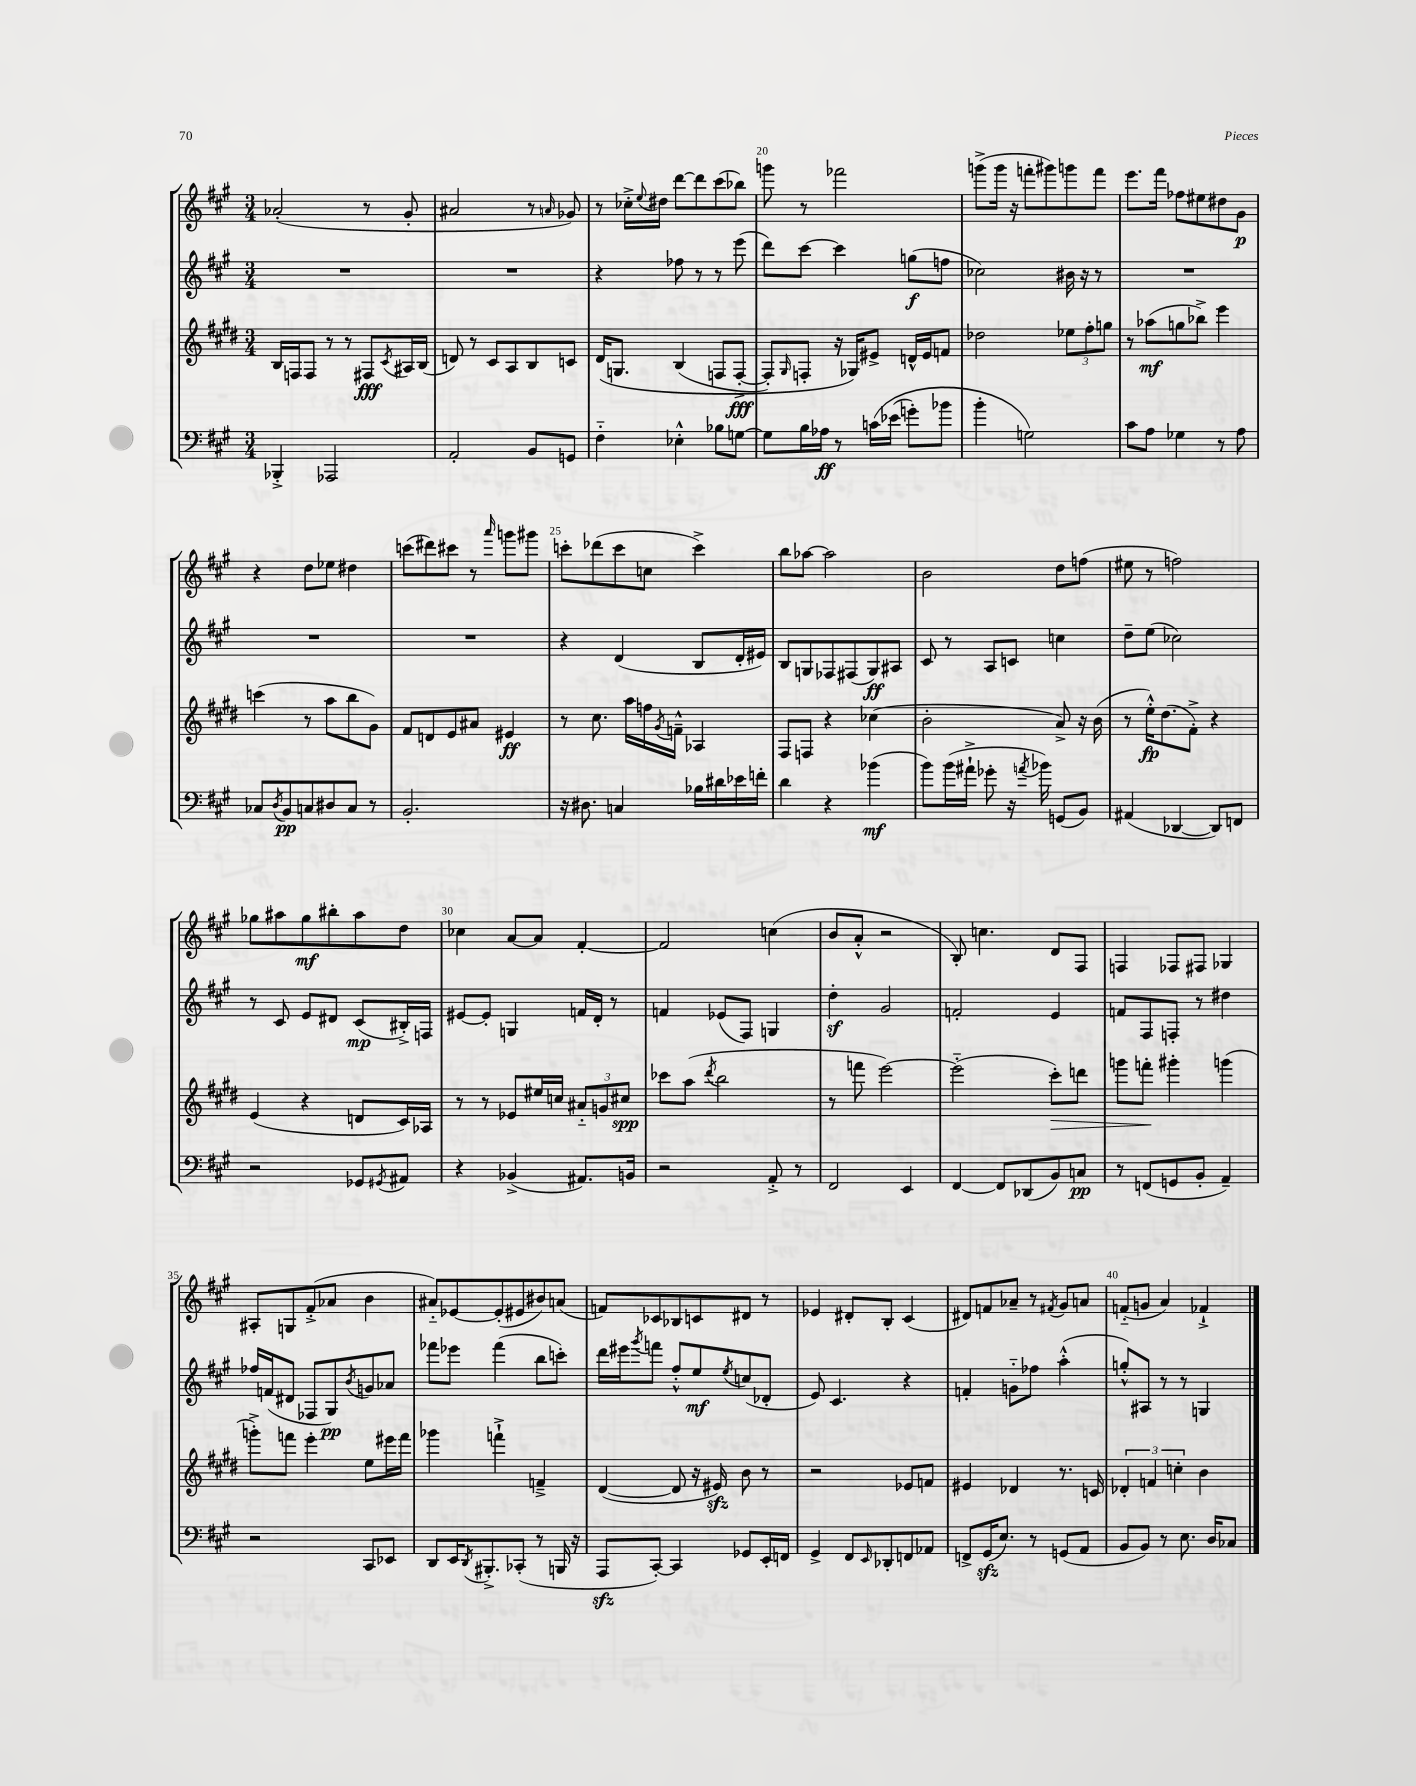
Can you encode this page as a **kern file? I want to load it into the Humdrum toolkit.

**kern	**kern	**kern	**kern
*staff4	*staff3	*staff2	*staff1
*clefF4	*clefG2	*clefG2	*clefG2
*k[f#c#g#]	*k[f#c#g#d#]	*k[f#c#g#]	*k[f#c#g#]
*M3/4	*M3/4	*M3/4	*M3/4
4BBB-'^/	16B/LL	2.r	(2a-'/
.	16F/J	.	.
.	8F/J	.	.
2AAA-/	8r	.	.
.	8r	.	.
.	8F#/L	.	8r
.	8qc#/	.	.
.	16A#/L	.	8g#'/
.	(16B/JJ	.	.
=	=	=	=
2AA'/	8d/)	2.r	2a#/
.	8r	.	.
.	8c#/L	.	.
.	8A/	.	.
8BB/L	8B/	.	8r
.	.	.	16qqa/
8GG/J	8c/J	.	8g-/)
=	=	=	=
4F#'~\	&(16d#/LK	4r	8r
.	8.G/J	.	.
.	.	.	16cc-'^\LL
.	.	.	8qqee/
.	.	.	16dd#\JJ
4E-'^^\	(4B/	8ff-\	[8ddd\L
.	.	8r	8ddd\]
8B-\L	8F/L	8r	(8ccc#\
[8G\J	[8F'^/J	(8eee\	8bb-\J)
=	=	=	=
8G\]L	8F'/]L)	8ddd\L)	8ggg\
.	16qqG#/	.	.
16B\L	8F'/J	[8ccc#\J	8r
16A-\JJ	.	.	.
8r	16r	4ccc#\]	2fff-\
.	16G-/LK&)	.	.
&(16c\LL	8e#^/J	.	.
(16e-\JJ	.	.	.
8g'\L)	16d^^/LL	(8gg\L	.
.	16e#/J	.	.
8b-\J	8f/J	8ff\J	.
=	=	=	=
4b'\	2dd-\	2cc-\)	(8ggg^\L
.	.	.	16ggg\Jk
.	.	.	16r
2G\&)	.	.	8fff'\L
.	.	.	8ggg#\)
.	12ee-\L	16b#\	8ggg\
.	.	16r	.
.	12ff#'\	.	.
.	.	8r	8fff\J
.	12gg\J	.	.
=	=	=	=
8c#\L	8r	2.r	8.eee\L
8A\J	(8aa-\L	.	.
.	.	.	16fff#\Jk
4G-\	8gg\	.	8ff-\L
.	8bb-^\J)	.	8ee#\
8r	4eee\	.	8dd#\
8A\	.	.	8g#\J
=	=	=	=
8C-/L	(4ccc\	2.r	4r
8qD/	.	.	.
8BB/	.	.	.
8C/	8r	.	8dd\L
8D#/	8aa\L	.	8ee-\J
8C/J	8bb\	.	4dd#\
8r	8g#\J)	.	.
=	=	=	=
2.BB'/	8f#/L	2.r	(8ccc\L
.	8d/	.	8ddd#\)
.	8e/	.	8ccc#\J
.	8a#/J	.	8r
.	.	.	16qqaaa/
.	4e#/	.	8ggg\L
.	.	.	8ggg#\J
=	=	=	=
16r	8r	4r	8ccc'\L
8.D#\	.	.	.
.	8.cc#\	.	(8ddd-\
4C/	.	(4d/	8ccc\
.	16aa\LL	.	.
.	16ff\	.	8cc\J
.	8qg#/	.	.
.	16f~^^\JJ	.	.
16B-\LL	4A-/	8B/L	4ccc^\)
16d#\	.	.	.
16e-\	.	16d'/L	.
16f'\JJ	.	16e#/JJ)	.
=	=	=	=
4d\	8F#/L	8B/L	8bb\L
.	8F/J	8G/	[8aa-\J
4r	4r	8F-/	2aa-\]
.	.	(8F#/	.
(4b-\	(4cc-\	8G/)	.
.	.	8A#/J	.
=	=	=	=
8b\L)	2b'\	8c#/	2b\
(16b\L	.	8r	.
16a#`^\JJ	.	.	.
8g-'\	.	8A/L	.
16r	.	8c/J	.
8qa/	.	.	.
16b-\)	.	.	.
(8GG/L	8a^/)	4cc\	8dd\L
8BB/J)	16r	.	(8ff\J
.	(16b\	.	.
=	=	=	=
(4AA#/	8r	8dd~\L	8ee#\
.	16ee'^^\LK)	(8ee\J	8r
.	(8.dd#\	.	.
[4DD-/	.	2cc-\)	2ff\)
.	8f#'^\J)	.	.
8DD-/]L)	4r	.	.
8FF/J	.	.	.
=	=	=	=
2r	(4e/	8r	8gg-\L
.	.	8c#/	8aa#\
.	4r	8e/L	8gg-\
.	.	8d#/J	8bb#'\
8GG-/L	8d/L	(8c#/L	8aa#\
8qGG#/	.	.	.
8AA#/J	16c#/L)	16B#'^/L)	8dd\J
.	16A-/JJ	16F/JJ	.
=	=	=	=
4r	8r	[8e#/L	4cc-\
.	8r	8e#'/]J	.
(4BB-^/	8e-/L	4G/	[8a/L
.	16ee#/L	.	8a/]J
.	16cc/JJ	.	.
8.AA#/L)	12a#'~/L	16f/LL	[4f#'/
.	.	16d'/JJ	.
.	12g/	.	.
.	.	8r	.
.	12cc#/J	.	.
16BB/Jk	.	.	.
=	=	=	=
2r	8ccc-\L	4f/	2f#/]
.	(8aa\J	.	.
.	8qddd#/	.	.
.	2bb\	(8e-/L	.
.	.	8F#/J)	.
8AA'^/	.	4G/	(4cc\
8r	.	.	.
=	=	=	=
2FF#/	8r	4dd'\	8b/L
.	8fff\	.	8a'^^/J
.	[2eee\)	2g#/	2r
4EE/	.	.	.
=	=	=	=
[4FF#/	(2eee'~\]	2f'/	8B'/)
.	.	.	4.cc\
8FF#/]L	.	.	.
(8DD-/	.	.	.
8BB/)	8ccc#'\L)	4e/	8d/L
8C/J	8ddd\J	.	8F#/J
=	=	=	=
8r	8ggg\L	8f/L	4F/
(8FF/L	8fff'\J	8F#/	.
8GG/	4ggg#'\	8F'/J	8F-/L
8BB'/J	.	8r	8F#/J
4AA~/)	(4ggg\	4dd#\	4G-/
=	=	=	=
2r	8ggg'^\L)	16ff-/LL	8A#'/L
.	.	(16f/J	.
.	8fff\J	8d#/J	8G/
.	4eee'\	8F-/L	(8f#'^/
.	.	8G#/)	8a-/J
.	.	8qb/	.
8CC#/L	8ee\L	8g/	4b\
8EE-/J	16eee#\L	8a-/J	.
.	16fff\JJ	.	.
=	=	=	=
8DD/L	4ggg-\	8fff-\L	8a#'~/L)
16EE/K	.	8eee-\J	[8e-/
8qDD/	.	.	.
8.BBB#'^/	.	.	.
.	4fff`^\	(4fff-\	(8e-'/]
(8CC-'/J	.	.	8e#/
8r	4f~^/	8bb\L	8b#/)
16BBB/	.	8ccc'\J)	(8a/J
16r	.	.	.
=	=	=	=
8AAA/L	([4d#/	16ddd\LL	8f/L)
.	.	16eee#\J	.
.	.	8qggg#/	.
[8CC#'/J)	.	8fff\J	8c-/
4CC#/]	8d#/]	8ff#'^^/L	8B-/
.	16r	8ee/	8c/
.	16e#/)	.	.
.	.	8qee/	.
8GG-/L	8b\	(8cc/	8d#/J
16EE'/L	8r	8d-'/J	8r
16FF/JJ	.	.	.
=	=	=	=
4GG#^/	2r	8e/)	4e-/
.	.	4.c#/	.
8FF#/L	.	.	8d#'/L
16qqEE/	.	.	.
8DD-'/	.	.	8B'/J
8FF/	8e-/L	4r	(4c#/
8AA-/J	8f/J	.	.
=	=	=	=
8FF^/L	4e#/	4f'/	8d#/L)
(16GG#/K	.	.	8f/
8.E/J)	.	.	.
.	4d-/	8g'~\L	8a-~/J
8r	.	8ff-\J	8r
.	.	.	8qf#/
(8GG/L	8.r	(4aa'^^\	8g#/L
8AA/J	.	.	8a/J
.	16c/	.	.
=	=	=	=
8BB/L	6d-'/	8gg'^^/L)	(8f'~/L
8BB/J)	.	8A#/J	8g/J
.	6f/	.	.
8r	.	8r	4a/)
.	6cc'\	.	.
8.E\	.	8r	.
.	4b\	4G/	4f-`^/
16D/LK	.	.	.
8C-/J	.	.	.
==	==	==	==
*-	*-	*-	*-
